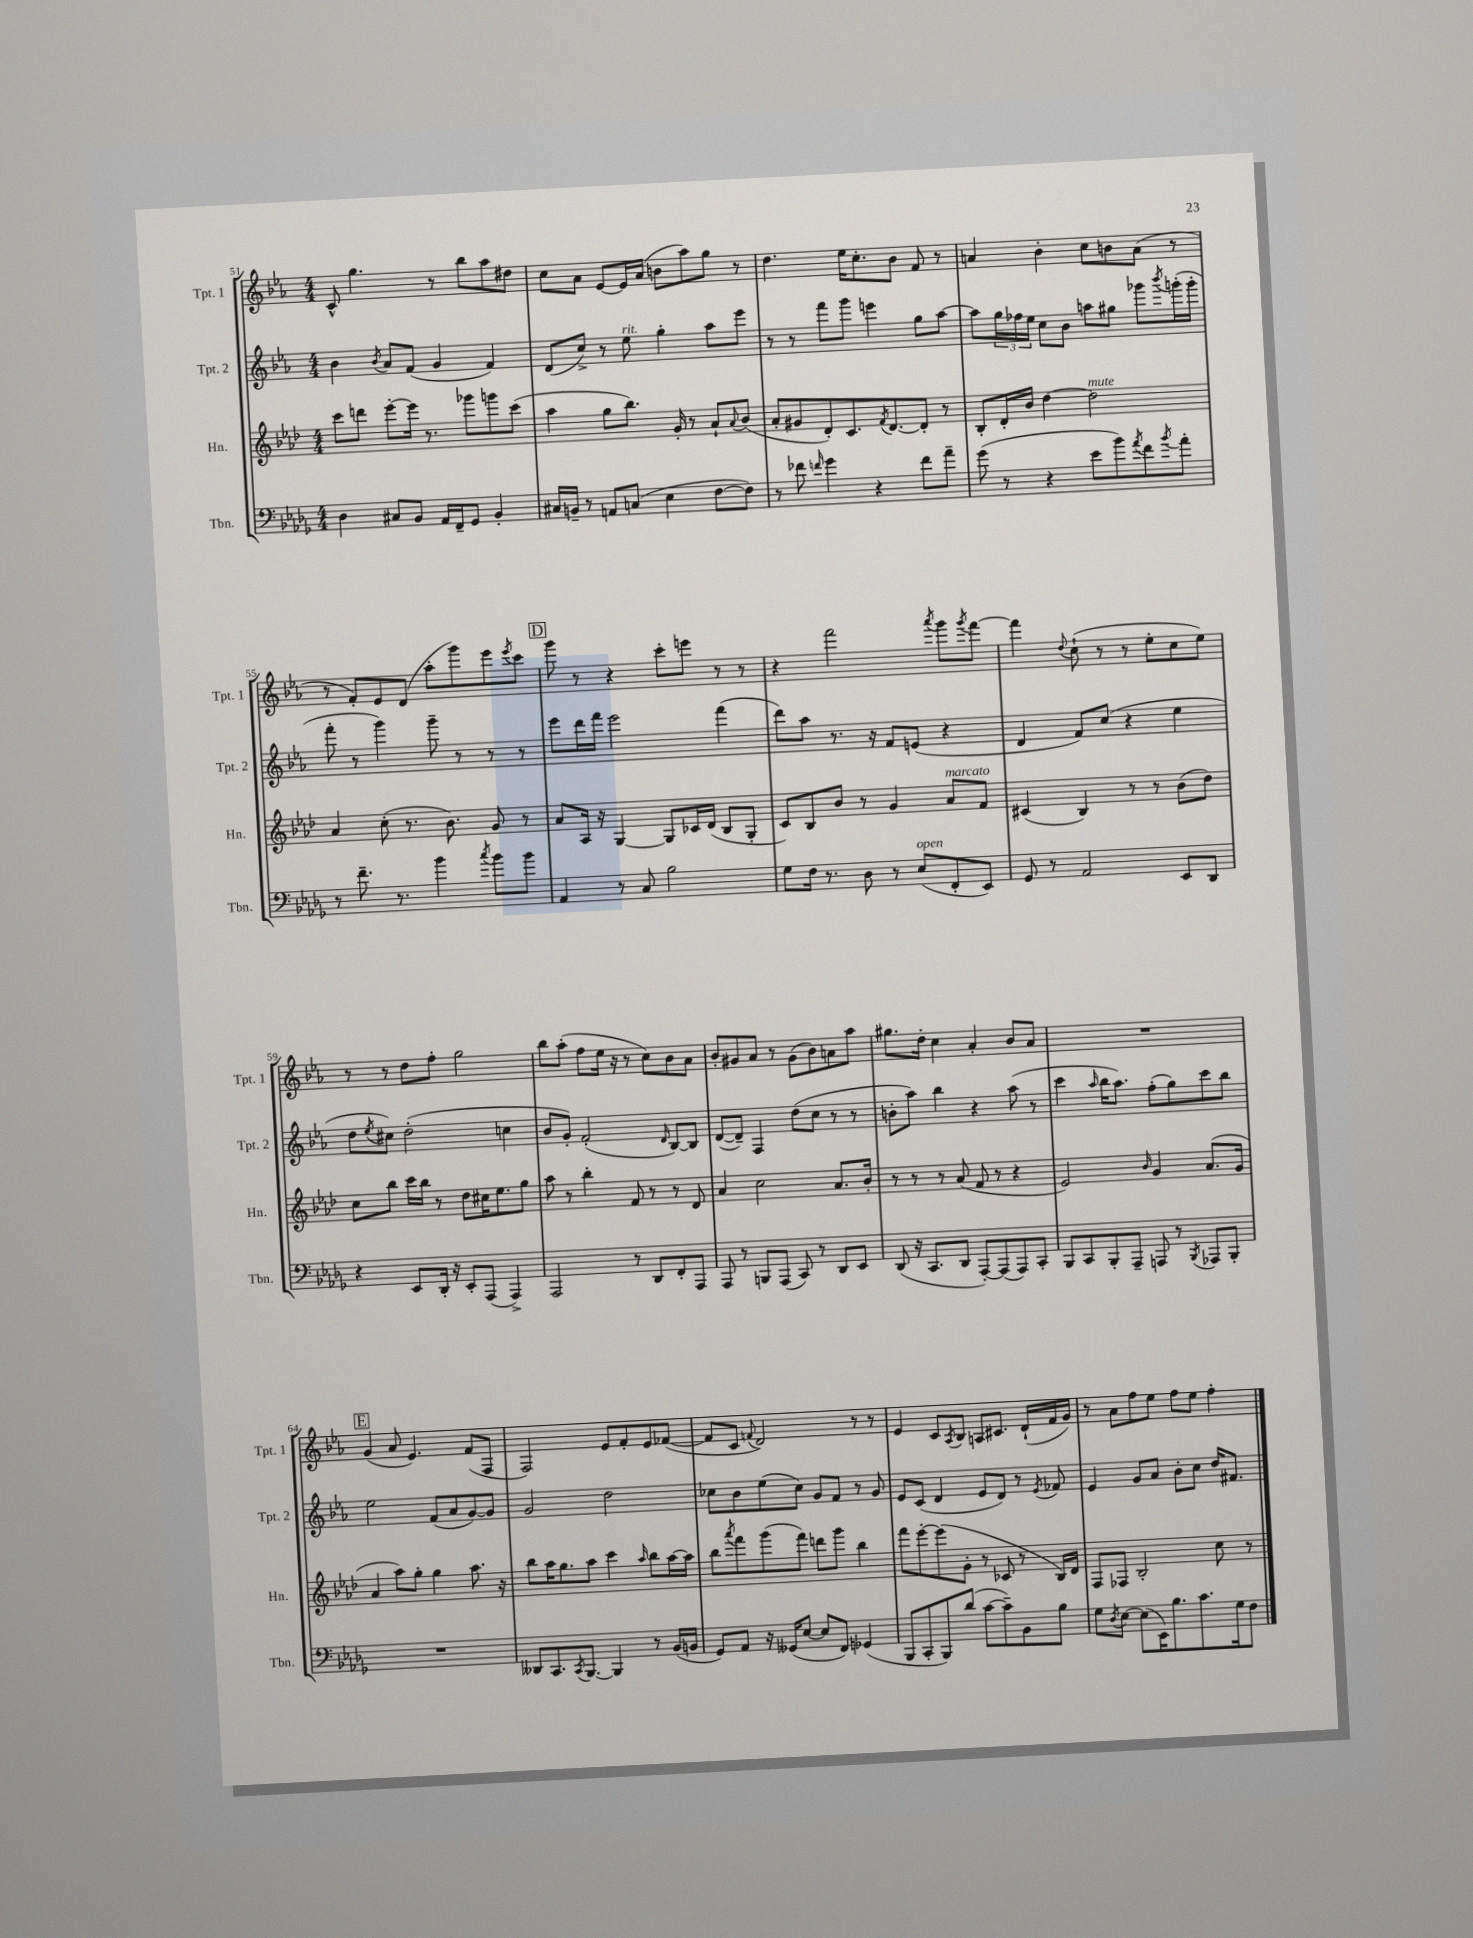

**kern	**kern	**kern	**kern
*part4	*part3	*part2	*part1
*staff4	*staff3	*staff2	*staff1
*I"Tbn.	*I"Hn.	*I"Tpt. 2	*I"Tpt. 1
*I'Tbn.	*I'Hn.	*I'Tpt. 2	*I'Tpt. 1
*clefF4	*clefG2	*clefG2	*clefG2
*k[b-e-a-d-g-]	*k[b-e-a-d-]	*k[b-e-a-]	*k[b-e-a-]
*M4/4	*M4/4	*M4/4	*M4/4
=51	=51	=51	=51
4D-\	8ccc\L	4b-\	8c^^/
.	8dddn\J	.	4.gg\
.	.	8qb-/	.
8C#X/L	[8eee-'\L	8a-/L	.
8BB-/J	16eee-\Jk]	(8f/J	.
.	8.r	.	.
16AA-/LL	.	4g/	8r
16FF~/J	.	.	.
8GG-/J	8ggg-X\L	.	8bb-\L
4BB-'/	8gggn\	4f/)	8aa-\
.	(8ccc\J	.	8dd#X\J
=52	=52	=52	=52
16C#X/LL	4aa-\	(8d/L	8cc\L
16BBn~/JJ	.	.	.
8r	.	8cc^/J)	8a-\J
8AAn/L	8gg\L	8r	[8e-/L
!	!	!LO:TX:a:i:t=rit.	!
(8Cn/J	8.bb-\J)	8ee-\	16e-/L]
.	.	.	(16a-/JJ
4E-\	.	4gg'\	8bn\L
.	16g'/	.	.
.	8r	.	8aa-\)
[8F\L	8a-`/L	8aa-\L	8gg\J
.	8qqa-/	.	.
8F\J])	(8b-/J	8eee-\J	8r
=53	=53	=53	=53
8r	8a-'/L	8r	4.dd\
8f-X\	8g#X/	8r	.
16qqfn/	.	.	.
4g-\	8d-'/)	8fff\L	.
.	8.c/	8ggg\J	16ee-\KL
.	.	.	8.cc'\
4r	.	4eeen\	.
.	8qf/	.	.
.	[8.d-/	.	.
.	.	.	8b-\J
8f\L	8d-'/J]	8gg\L	8f/
8a-~\J	8r	[8aa-\J	8r
=54	=54	=54	=54
(8g-\	8B-'/L	8aa-\L]	4an/
8r	16d-'/L	24gg\L	.
.	.	24ff-X\	.
.	16b-/JJ	.	.
.	.	24ee-\JJ	.
4r	[4dd-\	8cc\L	4b-'\
.	.	8b-\J	.
!	!LO:TX:a:i:t=mute	!	!
8e-\L	2dd-\]	8aan\L	8cc\L
8b-\)	.	8gg#X\J	8bn\
8qa-/	.	.	.
8f\	.	8ggg-X\L	(8a\J
8qb-/	.	8qbbb-/	.
8a-'\J	.	(16gggn'\L	8r
.	.	16ggg'\JJ	.
!!LO:LB:g=z
=55	=55	=55	=55
8r	4a-/	8fff'\	8r
8.f~\	.	8r	8f'/L)
.	(8cc'\	4ggg\)	8e-/
8.r	.	.	.
.	8.r	.	(8d/J
4b-\	.	8ggg~\	8aa-'\L
.	8.b-\)	.	.
.	.	8r	8ggg\)
8qcc/	.	.	.
8b-\L	8g/	8r	8eee-\
.	.	.	8qeee-/
8b-\J	8r	8r	8ccc\J
!!LO:REH:place=s1:t=D
=56	=56	=56	=56
4AA-/	8a-/L	8eee-\L	8ggg\
.	16A-/Jk	16ddd\L	8r
.	16r	16fff\JJ	.
8r	[4G/	2eee-\	4r
8C/	.	.	.
2B-\	8G/L]	.	8ccc'\L
.	16c-X/L	.	8eeen\J
.	(16d-/JJ	.	.
.	8B-/L	(4fff\	8r
.	8G'/J	.	8r
=57	=57	=57	=57
8G-\L	8c/L)	8ddd\L)	4r
16F\Jk	8B-/	8aa-\J	.
8.r	.	.	.
.	8b-/J	8.r	2fff\
8D-\	8r	.	.
.	.	16r	.
8r	4g/	8f/L	.
!LO:TX:a:i:t=open	!	!	!
(8E-/L	.	(8en/J	.
.	.	.	8qaaa-/
!	!LO:TX:a:i:t=marcato	!	!
8FF'/	8a-/L	4r	8ggg\L
.	.	.	8qggg/
8EE-/J)	8f/J	.	[8fff\J
=58	=58	=58	=58
8GG-/	(4c#X/	4d/	4fff\]
8r	.	.	.
.	.	.	8qqdd/
2AA-/	4B-/)	8f/L)	(8cc`\
.	.	(8cc/J	8r
.	8r	4r	8r
.	8r	.	8ee-'\L
8EE-/L	(8b-\L	4ee-\	8cc\
8DD-/J	8dd-\J)	.	8ee-\J)
!!LO:LB:g=z
=59	=59	=59	=59
4r	8cc\L	8dd\L	8r
.	.	8qee-/	.
.	8bb-\J	8cc#X\J)	8r
8EE-/L	16ccc\LL	(2dd'\	8dd\L
.	16bb-\JJ	.	.
16DD-'/Jk	8r	.	8ff'\J
16r	.	.	.
8EE-'/L	8dd-\L	.	2gg\
(8AAA-/J	16cc#X\K	.	.
.	8.ee-\	.	.
4AAA-^/)	.	4ccn\	.
.	8gg\J	.	.
=60	=60	=60	=60
2AAA-/	8aa-\	8b-/L	8bb-\L
.	8r	8g'/J)	(8aa-'\J
.	4bb-'\	(2f'/	8ff\L
.	.	.	16ee-\Jk
.	.	.	16r
8r	8f/	.	8r
8DD-/L	8r	.	8cc\L)
.	.	16qqd/	.
8FF'/	8r	[8B-/L)	8b-\
8AAA-/J	8d-/	8B-/J]	8a-\J
=61	=61	=61	=61
8AAA-/	4a-/	([8d/L	8b-'/L
8r	.	8d~/J])	8g#X/
8BBBn/L	2cc\	4F/	8a-/J
(8AAA-/J	.	.	8r
8CC/)	.	(8dd\L	(8g#\L
8r	.	8cc\J	8b-\)
8DD-/L	8.a-/L	8r	8an\
8EE-/J	.	8r	8aa-\J
.	16b-'/Jk	.	.
=62	=62	=62	=62
(8DD-/	8r	8bn'\L	8.gg#X\L
16r	8r	8aa-\J)	.
8.CC/L	.	.	16dd'\Jk
.	8r	4bb-\	4cc\
8DD-/J	(8a-/	.	.
[8AAA-'/L)	8f/	4r	4a-'/
(8AAA-/]	8r	.	.
8AAA-/)	4r	(8aa-\	8b-/L
8CC'/J	.	8r	8a-/J
=63	=63	=63	=63
8BBB-/L	2e-/)	4ccc\	1r
8CC/	.	.	.
.	.	16qqaa-/	.
8BBB-'/	.	16bb-\KL	.
.	.	8.aa-\J)	.
8AAA-~/J	.	.	.
.	16qqb-/	.	.
8AAAn/	4g/	(8ff'\L	.
8r	.	8gg\)	.
8qBBB-/	.	.	.
8AAA-X/L	(8.a-/L	8ccc\	.
8BBB-'/J	.	8bb-\J	.
.	16g/Jk	.	.
!!LO:LB:g=z
!!LO:REH:place=s1:t=E
=64	=64	=64	=64
1r	4a-/	2ee-\	(4g/
.	8aa-\L)	.	8a-/
.	8gg'\J	.	4.e-/)
.	4gg\	(8f/L	.
.	.	8a-/	.
.	8.aa-\	[8g/)	(8f/L
.	.	8g/J]	8F/J
.	16r	.	.
=65	=65	=65	=65
8DD--X/L	8bb-\L	2g/	2F/)
8.CC/	16aa-\K	.	.
.	8.gg\	.	.
8qCC/	.	.	.
[8.BBB-/J	.	.	.
.	8aa-\J	.	.
4BBB-/]	4ccc\	2dd\	8e-/L
.	.	.	8f'/
.	16qqaa-/	.	.
8r	8bb-\L	.	8e-/
(16BB-/LL	[16aa-\L	.	([8f-X/J
16BBn/JJ	16aa-\JJ]	.	.
=66	=66	=66	=66
8GG-/L)	8bb-\L	8cc-X\L	8f-/L]
.	8qaaa-/	.	.
8AA-/J	8fff\	8b-\	8c/J
.	.	.	8qqfn/
16r	(8ggg\	(8ee-\	2d/)
(16GG--X/KL	.	.	.
[8E-/J	8fff\J)	8cc-\J)	.
8E-/L]	8dddn\L	8g/L	.
8FF/J)	8ggg\J	8f/J	.
(4GG-X/	4bb-\	8r	8r
.	.	8g/	8r
=67	=67	=67	=67
8BBB-/L	8fff\L	8e-/L	4e-/
8CC'/	[8eee-'\	(8c/J	.
8BBB-/)	(8eee-\]	4d/	8c/L
.	.	.	8qA-/
(8d-/J	8g'\J	.	8B-/J
[8c\L	8r	8e-/L	8An/L
8c~\])	8c-X/	8d/J)	8.c#X/J
8BB-\	8r	8r	.
.	.	.	(16d`/LL
.	.	8qe-/	.
8B-\J	16B-/LL)	8f-X/	16f/
.	16d-/JJ	.	16g/JJ)
=68	=68	=68	=68
8G-\L	8F/L	4e-/	8r
8qD-/	.	.	.
[8E-\J	8F-X/J	.	8a-\L
(8E-\L]	2B-'/	8g/L	8ff\
16EE-\K)	.	8a-/J	8ee-\J
8.B-\	.	.	.
.	.	8b-'\L	8ff\L
8.c\	.	8cc\J	8ee-\J
.	8cc\	16dd/KL	4ff'\
16G-\k	.	8.f#X/J	.
8F\J	8r	.	.
==	==	==	==
*-	*-	*-	*-
